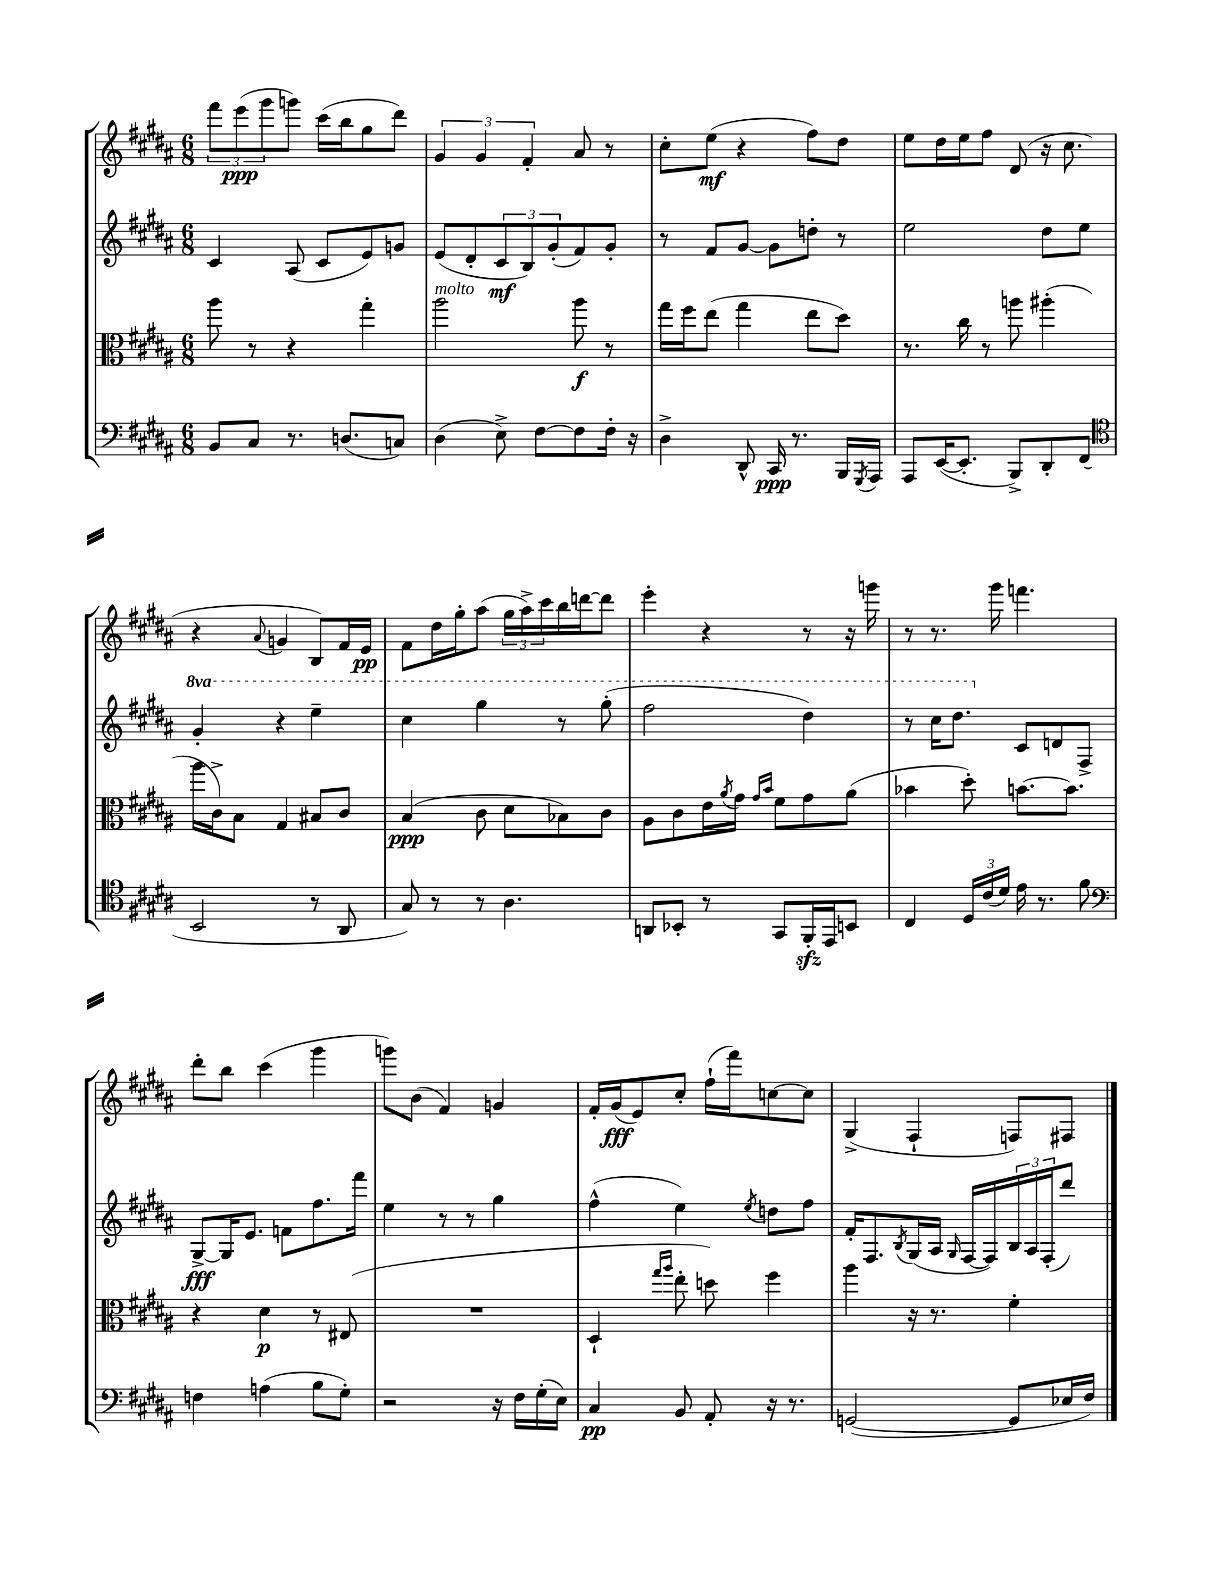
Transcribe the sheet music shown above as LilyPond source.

<<
\new StaffGroup <<
\new Staff = "s0" {
    \clef treble \key b \major \numericTimeSignature \time 6/8
    \tuplet 3/2 { fis'''8 e'''8\ppp( gis'''8 } g'''8) cis'''16( b''16 gis''8 dis'''8) |
    \tuplet 3/2 { gis'4 gis'4 fis'4-. } ais'8 r8 |
    cis''8-. e''8\mf( r4 fis''8) dis''8 |
    e''8 dis''16 e''16 fis''8 dis'8( r16 cis''8. |
    r4 \appoggiatura { ais'8 } g'4 b8) fis'16 e'16\pp |
    fis'8 dis''16 gis''16-. ais''8( \tuplet 3/2 { gis''16 ais''16->) cis'''16 } b''16 d'''16~ d'''8 |
    e'''4-. r4 r8 r16 g'''16 |
    r8 r8. gis'''16 f'''4. |
    dis'''8-. b''8 cis'''4( gis'''4 |
    g'''8) b'8( fis'4) g'4 |
    fis'16-. gis'16\fff( e'8) cis''8-. fis''16-!( fis'''16) c''8~ c''8 |
    gis4->( fis4-! f8) fis8 \bar "|." |
}
\new Staff = "s1" {
    \clef treble \key b \major \numericTimeSignature \time 6/8 \set Staff.ottavationMarkups = #ottavation-simple-ordinals
    cis'4 ais8( cis'8 e'8) g'8 |
    e'8( dis'8-. \tuplet 3/2 { cis'8\mf b8) gis'8-.( } fis'8) gis'8-. |
    r8 fis'8 gis'8~ gis'8 d''8-. r8 |
    e''2 dis''8 e''8 |
    \ottava #1 gis''4-. r4 e'''4-- |
    cis'''4 gis'''4 r8 gis'''8-.( |
    fis'''2 dis'''4) |
    r8 cis'''16 dis'''8. \ottava #0 cis'8 d'8 fis8-> |
    gis8~->\fff gis16 e'8. f'8 fis''8. fis'''16 |
    e''4 r8 r8 gis''4 |
    fis''4-^( e''4) \acciaccatura { e''8 } d''8 fis''8 |
    fis'16-. fis8. \acciaccatura { b8 } gis16( ais16 \grace { gis16 } fis16~ fis16) \tuplet 3/2 { b16 ais16 fis16-.( } dis'''8) \bar "|." |
}
\new Staff = "s2" {
    \clef alto \key b \major \numericTimeSignature \time 6/8
    ais''8 r8 r4 gis''4-. |
    ais''2^\markup { \italic "molto" } ais''8\f r8 |
    gis''16 fis''16 e''8( gis''4 e''8 dis''8) |
    r8. cis''16 r8 a''8 ais''4-.( |
    ais''16 cis'16->) b8 gis4 bis8 cis'8 |
    b4\ppp( cis'8 dis'8 bes8) cis'8 |
    ais8 cis'8 e'16 \acciaccatura { ais'8 } gis'16 \grace { gis'16 b'16 } fis'8 gis'8 ais'8( |
    bes'4 dis''8-.) b'8.~ b'8. |
    r4 dis'4\p r8 eis8( |
    R2. |
    dis4-! \grace { gis''16 ais''16 } e''8-. d''8) fis''4 |
    ais''4 r16 r8. fis'4-. \bar "|." |
}
\new Staff = "s3" {
    \clef bass \key b \major \numericTimeSignature \time 6/8
    b,8 cis8 r8. d8.( c8) |
    dis4( e8->) fis8~ fis8 fis16-. r16 |
    dis4-> dis,8-^ cis,16\ppp r8. b,,16 \acciaccatura { gis,,8 } ais,,16 |
    ais,,8 e,16~( e,8.-. b,,8->) dis,8-. fis,8( |
    \clef tenor b,2 r8 ais,8 |
    gis8) r8 r8 ais4. |
    a,8 bes,8-. r8 gis,8 fis,16-.\sfz e,16 b,8 |
    cis4 \tuplet 3/2 { dis16 cis'16( dis'16) } e'16 r8. fis'8 |
    \clef bass f4 a4( b8 gis8-.) |
    r2 r16 fis16 gis16-.( e16) |
    cis4\pp b,8 ais,8-. r16 r8. |
    g,2~( g,8 ees16 fis16) \bar "|." |
}
>>
>>
\layout { \context { \Score \remove "Bar_number_engraver" } }
